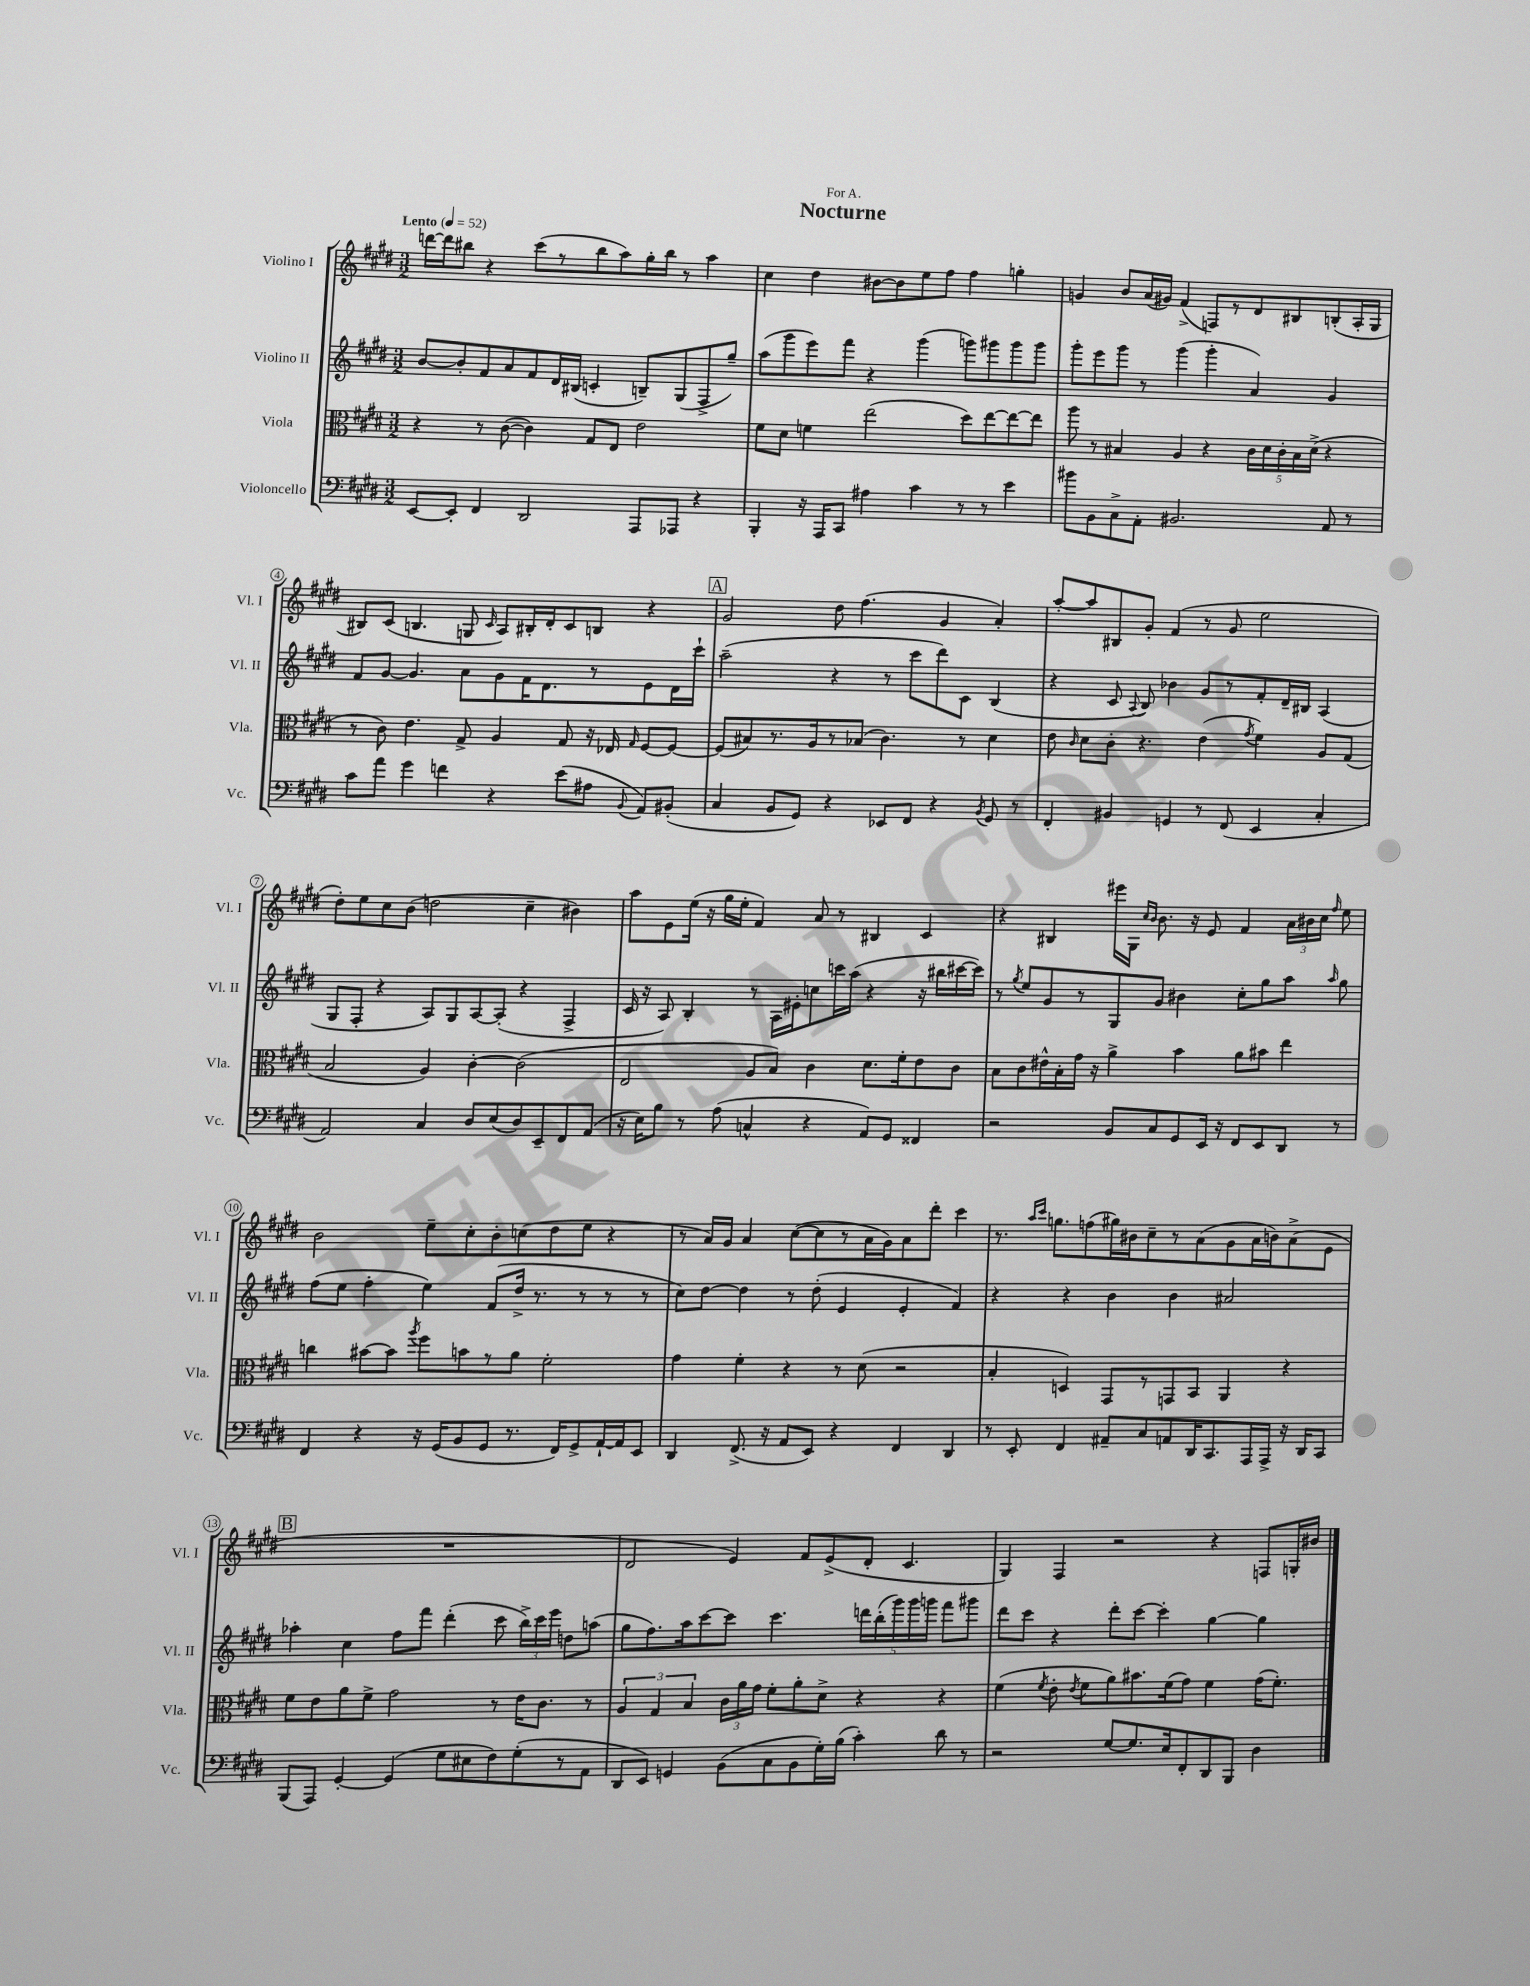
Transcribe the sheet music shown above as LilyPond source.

\header { title = "Nocturne" dedication = "For A." }
<<
\new StaffGroup <<
\new Staff = "s0" \with { instrumentName = "Violino I" shortInstrumentName = "Vl. I" } {
    \clef treble \key e \major \numericTimeSignature \time 3/2 \tempo "Lento" 4 = 52
    \autoBeamOff d'''16[~ d'''16 bis''8] r4 cis'''8[( r8 bis''8 a''8) gis''16-. bis''16] r8 a''4 |
    cis''4 dis''4 bis'8[~ bis'8 e''8 fis''8] fis''4 g''4-. |
    g'4 b'8[ a'16( gis'16]) fis'4->( f8[) r8 dis'8 bis8 b8-.( a16-. gis16] |
    bis8[) cis'8]( b4. g8 \grace { cis'16 } a8[) bis16-. dis'16-. cis'8 b8] r4 |
    \mark \markup { \box "A" } gis'2 dis''8 fis''4.( gis'4 a'4-.) |
    a''8[~-. a''8 bis8 gis'8]-. fis'4( r8 gis'8 e''2 |
    dis''8[-.) e''8 cis''8 b'8]( d''2 cis''4-- bis'4) |
    a''8[ e'8 e''16]( r16 gis''16[ e''16]-. fis'4) a'8 r8 bis4 cis'4 |
    r4 bis4 eis'''16[ gis16] \grace { cis''16[ b'16] } b'8. r16 e'8 fis'4 \tuplet 3/2 { a'16[ bis'16 cis''16] } \grace { fis''16 } e''8 |
    b'2 e''8[-- cis''8-. b'8-. c''8( dis''8 e''8] r4 |
    r8 a'16[) gis'16] a'4 cis''8[~( cis''8 r8 a'16 gis'16) a'8 dis'''8]-. cis'''4 |
    r8. \grace { a''16[ cis'''16] } g''8.[ f''8( gis''16) bis'16 cis''8-- r8 a'8( gis'8 a'16 b'16) a'8->( e'8] |
    \mark \markup { \box "B" } R1. |
    dis'2 e'4) fis'8[ e'8->( dis'8]-. cis'4. |
    gis4) fis4 r2 r4 f8[ g16-. bis'16] \bar "|." |
}
\new Staff = "s1" \with { instrumentName = "Violino II" shortInstrumentName = "Vl. II" } {
    \clef treble \key e \major \numericTimeSignature \time 3/2
    \autoBeamOff b'8[~ b'8-. fis'8 a'8 fis'8 dis'16 bis16]( c'4-. b8[--) gis8( fis8-> gis''8]--) |
    a''8[( gis'''8 e'''8) fis'''8] r4 gis'''4( g'''8[) gis'''8 gis'''8 gis'''8] |
    gis'''8[-. e'''8 gis'''8] r8 gis'''4( gis'''4-. a'4) gis'4 |
    fis'8[ gis'8]~ gis'4. a'8[ gis'8 fis'16 dis'8. r8 e'8 dis'16 cis'''16]-! |
    \mark \markup { \box "A" } a''2--( r4 r8 cis'''8[ dis'''8) cis'8] b4( |
    r4 cis'8 \appoggiatura { a8 } b8) bes'4 gis'8[ r8 fis'8-. dis'16-- bis16] a4( |
    gis8[ fis8]-. r4 a8[) gis8 a8~ a8]-.( r4 fis4-> |
    cis'16 r16 a8) b4-. r8 a16[ eis'16-. c''8 c'''16 a''16]( r4 r16 bis''16[ cis'''16~ cis'''16]) |
    r8 \acciaccatura { gis''8 } e''8[ gis'8 r8 gis8 gis'8] bis'4 cis''8[-. gis''8 a''8] \grace { a''16 } gis''8 |
    fis''8[( e''8] fis''4-. e''4) fis'8[( dis''16]-> r8. r8 r8 r8 |
    cis''8[) dis''8]~ dis''4 r8 dis''8-.( e'4 e'4-. fis'4) |
    r4 r4 b'4 b'4 ais'2 |
    \mark \markup { \box "B" } aes''4-. cis''4 fis''8[ fis'''8] dis'''4-.( cis'''8 \tuplet 3/2 { b''16[->) cis'''16 e'''16] } d''8[ a''8]( |
    gis''8[ fis''8.) a''16 cis'''8~ cis'''8] cis'''4. \tuplet 5/4 { d'''16[ b''16-.( gis'''16) gis'''16 g'''16] } fis'''8[ gis'''8] |
    dis'''8[ cis'''8] r4 dis'''8[-. cis'''8]~ cis'''4-. gis''4~ gis''4 \bar "|." |
}
\new Staff = "s2" \with { instrumentName = "Viola" shortInstrumentName = "Vla." } {
    \clef alto \key e \major \numericTimeSignature \time 3/2
    \autoBeamOff r4 r8 cis'8~( cis'4) gis8[ e8] e'2 |
    fis'8[ dis'8] f'4 e''2( dis''8[) e''8~ e''8~ e''8] |
    a''8 r8 bis4 a4 r4 \tuplet 5/4 { cis'16[ dis'16 cis'16-. bis16 dis'16]->( } r4 |
    r8 cis'8) e'4. gis8-> a4 gis8 r16 ees16 \grace { gis16 } fis8[~ fis8]~ |
    \mark \markup { \box "A" } fis8[( bis8) r8. a16 r8 bes8]( cis'4.) r8 dis'4 |
    e'8 \grace { cis'16 } dis'8[ cis'8]-. r4. e'4( \acciaccatura { gis'8 } fis'4) a8[ gis8]( |
    b2 a4) cis'4~-. cis'2( |
    e2 a8[ b8]) cis'4 dis'8.[ fis'16-. e'8 cis'8] |
    b8[ cis'8 eis'16-^ b16-. gis'16] r16 a'4-> b'4 a'8[ bis'8] e''4 |
    c''4 bis'8[~ bis'8] \acciaccatura { a''8 } fis''8[ b'8 r8 a'8] fis'2-. |
    gis'4 fis'4-. r4 r8 dis'8( r2 |
    b4-. d4) gis,8[ r8 g,8 b,8] a,4 r4 |
    \mark \markup { \box "B" } fis'8[ e'8 a'8 fis'8]-> gis'2 r8 e'16[ cis'8.] r8 |
    \tuplet 3/2 { a4 gis4 b4 } \tuplet 3/2 { cis'16[ a'16 gis'16] } fis'8[-. a'8-. dis'8]-> r4 r4 |
    fis'4( \acciaccatura { fis'8 } e'8-. \acciaccatura { e'8 } fis'8[ a'8) bis'8. fis'16( gis'8]) fis'4 gis'16[( fis'8.]-.) \bar "|." |
}
\new Staff = "s3" \with { instrumentName = "Violoncello" shortInstrumentName = "Vc." } {
    \clef bass \key e \major \numericTimeSignature \time 3/2
    \autoBeamOff e,8[~ e,8]-. fis,4 dis,2 a,,8[ aes,,8] r4 |
    b,,4-. r16 a,,16[ cis,8] ais4 cis'4 r8 r8 e'4 |
    bis'8[ b,8 cis8-> a,8]-. bis,2. a,8 r8 |
    cis'8[ a'8] gis'4 f'4 r4 e'8[( ais8] \appoggiatura { b,8 } a,8[) bis,8]-.( |
    \mark \markup { \box "A" } cis4 b,8[ gis,8]) r4 ees,8[ fis,8] r4 \acciaccatura { b,8 } gis,8 r8 |
    fis,4-. bis,4 g,4 r8 fis,8( e,4 cis4-. |
    a,2) cis4 dis8[ e8( dis8) e,8-- fis,8 a,8]( |
    r16 e16[) b8] r8 a8( c4-^ r4 a,8[) gis,8] fisis,4 |
    r2 b,8[ cis8 gis,8 e,16] r16 fis,8[ e,8 dis,8] r8 |
    fis,4 r4 r16 gis,16[( b,8 gis,8] r8. fis,16[) gis,8-> a,16~-! a,16 e,8] |
    dis,4 fis,8.->( r16 a,8[ e,8]) r4 fis,4 dis,4 |
    r8 e,8-. fis,4 ais,8[-- cis8 a,8 dis,16 cis,8. a,,16 a,,16]-> r16 dis,16[ cis,8] |
    \mark \markup { \box "B" } b,,8[( a,,8]) gis,4~-. gis,4( gis8[ eis8 fis8) gis8-.( r8 a,8] |
    dis,8[ e,8]) g,4 b,8[( cis8 b,8 gis16-.) b16]( cis'4-.) dis'8 r8 |
    r2 gis8[~ gis8. e16 fis,8-. dis,8 b,,8] dis4 \bar "|." |
}
>>
>>
\layout { \context { \Score \override BarNumber.stencil = #(make-stencil-circler 0.1 0.3 ly:text-interface::print) } }
